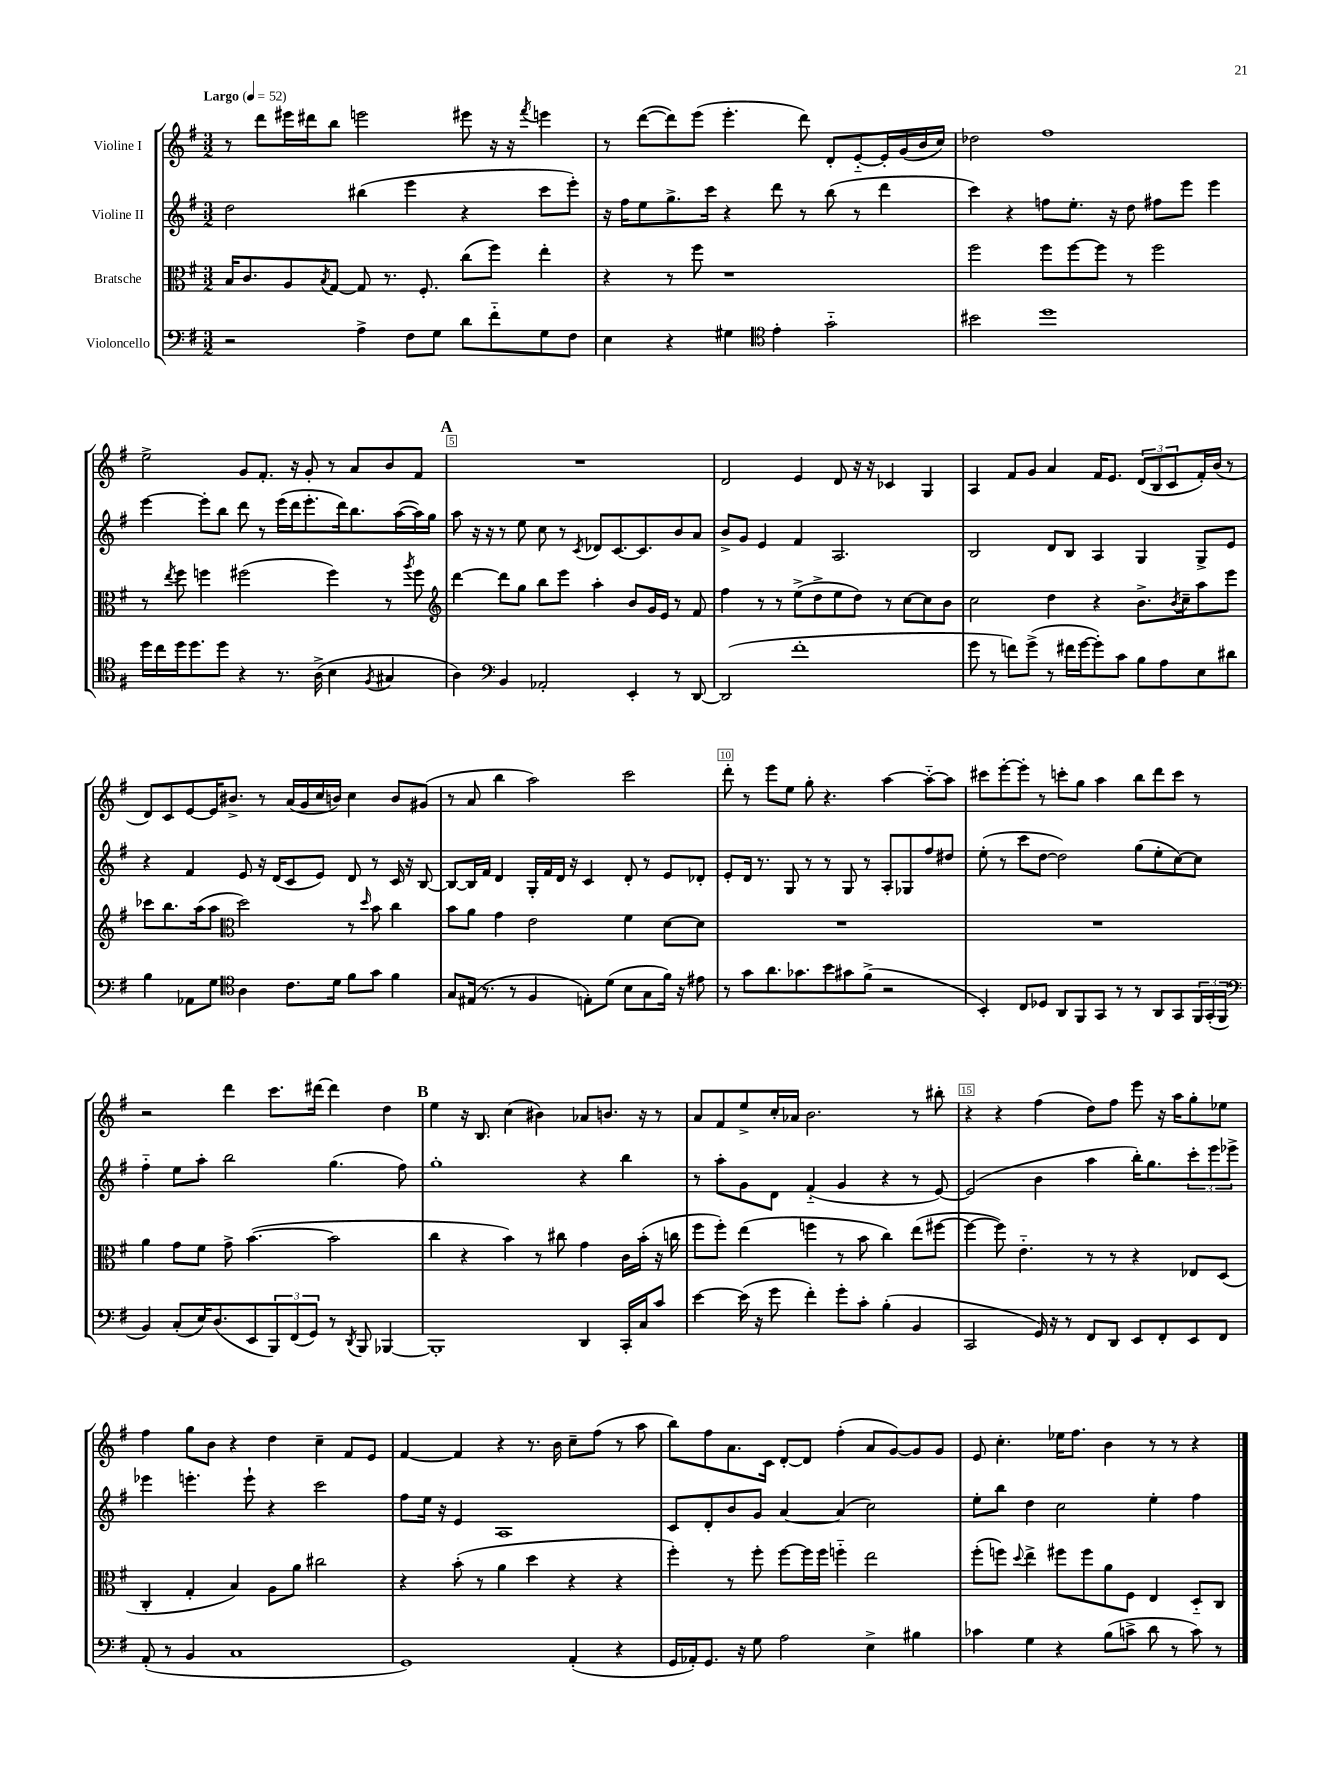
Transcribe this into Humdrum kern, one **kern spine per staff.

**kern	**kern	**kern	**kern
*staff4	*staff3	*staff2	*staff1
*clefF4	*clefC3	*clefG2	*clefG2
*k[f#]	*k[f#]	*k[f#]	*k[f#]
*M3/2	*M3/2	*M3/2	*M3/2
*MM52	*MM52	*MM52	*MM52
2r	16B/LK	2dd\	8r
.	8.c/	.	.
.	.	.	8ddd\L
.	8A/	.	16eee#\L
.	.	.	16ddd#\J
.	8qB/	.	.
.	[8G/J	.	8bb\J
4A^\	8G/]	(4bb#\	2eee\
.	8.r	.	.
8F#\L	.	4eee\	.
.	8.F#'/	.	.
8G\J	.	.	.
8d\L	(8cc\L	4r	8eee#\
8f#'~\	8ff#\J)	.	16r
.	.	.	16r
.	.	.	8qfff#/
8G\	4ee'\	8ccc\L	4eee\
8F#\J	.	8eee'\J)	.
=	=	=	=
4E\	4r	16r	8r
.	.	16ff#\LK	.
.	.	8ee\	([8ddd\L
4r	8r	8.gg^\	8ddd\])
.	8ff#\	.	(8eee\J
.	.	16ccc\Jk	.
4G#\	1r	4r	4.eee'\
*clefC4	*	*	*
4e'\	.	8ddd\	.
.	.	8r	8ddd\)
2g'~\	.	(8bb\	8d'/L
.	.	8r	[8e'~/
.	.	4ddd\	16e'/]L
.	.	.	(16g/
.	.	.	16b/
.	.	.	16cc/JJ)
=	=	=	=
2b#\	2ff#\	4ccc\)	2dd-\
.	.	4r	.
1dd	8ff#\L	8ff\L	1ff#
.	[8ff#\	8.ee'\J	.
.	8ff#\]J	.	.
.	.	16r	.
.	8r	8dd\	.
.	2ff#\	8ff#\L	.
.	.	8eee\J	.
.	.	4eee\	.
=	=	=	=
16dd\LL	8r	[4eee\	2ee^\
16cc\	.	.	.
.	8qee/	.	.
16dd\J	8ff#\	.	.
8.dd\	.	.	.
.	4ff\	8eee'\]L	.
8dd\J	.	8bb\J	.
4r	(2ff#\	8ddd\	8g/L
.	.	8r	8.f#'/J
8.r	.	(16eee\LL	.
.	.	16ddd\J	16r
.	.	8.eee'\	8g'/
(16A^\	.	.	.
4B\	4ff#\)	.	8r
.	.	16ddd\k)	.
.	.	8.bb\	8a/L
8qF#/	.	.	.
4G#/	8r	.	8b/
.	.	([16aa\L	.
.	8qaa/	.	.
.	8ff#\	16aa\])	8f#/J
.	.	16gg\JJ	.
=	=	=	=
*	*clefG2	*	*
4A\)	[4ddd\	8aa\	1.r
.	.	16r	.
.	.	16r	.
*clefF4	*	*	*
4BB/	8ddd\]L	8r	.
.	8gg\J	8ee\	.
2AA-'/	8bb\L	8cc\	.
.	8eee\J	8r	.
.	.	8qc/	.
.	4aa'\	8d-/L	.
.	.	[8.c/	.
4EE'/	8b/L	.	.
.	.	8.c/]	.
.	16g/L	.	.
.	16e/JJ	.	.
8r	8r	8b/	.
[8DD/	8f#/	8a/J	.
=	=	=	=
(2DD/]	4ff#\	8b^/L	2d/
.	.	8g/J	.
.	8r	4e/	.
.	8r	.	.
1f#'	(8ee^\L	4f#/	4e/
.	8dd^\	.	.
.	8ee\	2.A/	8d/
.	8dd\J)	.	16r
.	.	.	16r
.	8r	.	4c-/
.	[8cc\L	.	.
.	8cc\]	.	4G/
.	8b\J	.	.
=	=	=	=
8g\	2cc\	2B/	4A/
8r	.	.	.
8f\L)	.	.	8f#/L
(8g^\J	.	.	8g/J
8r	4dd\	8d/L	4a/
16f#\LL	.	8B/J	.
[16g\J	.	.	.
8g'\])	4r	4A/	16f#/LK
.	.	.	8.e/J
8c\J	.	.	.
8B\L	8.b^\L	4G/	(12d/L
.	.	.	12B/
8A\	.	.	.
.	.	.	12c/
.	8qb/	.	.
.	16cc~\k	.	.
8E\	8aa\	8G^/L	16f#'/L)
.	.	.	(16b/JJ
8d#\J	8eee\J	8e/J	8r
=	=	=	=
4B\	8ccc-\L	4r	8d/L)
.	8.bb\	.	8c/
8AA-\L	.	4f#/	[8e/
.	(16aa\k	.	.
8G\J	8aa\J	.	16e/]K
.	.	.	8.b#^/J
*clefC4	*clefC3	*	*
4A\	2dd\)	8e/	.
.	.	16r	8r
.	.	(16d/LK	.
8.c\L	.	8c/	(16a/LL
.	.	.	16g/
.	.	8e/J)	16cc/
16d\Jk	.	.	16b/JJ)
8f#\L	8r	8d/	4cc\
.	16qqdd/	.	.
8g\J	8b\	8r	.
4f#\	4cc\	16c/	8b/L
.	.	16r	.
.	.	[8B/	(8g#/J
=	=	=	=
8G/L	8b\L	8B/_L	8r
(16E#/Jk	8a\J	16B/]L	8a/
8.r	.	16f#/JJ	.
.	4g\	4d/	4bb\
8r	.	.	.
4F#/	2e\	16G'/LL	2aa\)
.	.	16f#/	.
.	.	16d/JJ	.
.	.	16r	.
8E'\L)	.	4c/	.
(8d\J	.	.	.
8B\L	4f#\	8d'/	2ccc\
8G\	.	8r	.
16f#\Jk)	[8d\L	8e/L	.
16r	.	.	.
8e#\	8d\]J	8d-'/J	.
=	=	=	=
8r	1.r	8e'/L	8ddd'\
8g\L	.	16d/Jk	8r
.	.	8.r	.
8.a\	.	.	8eee\L
.	.	8G/	8ee\J
8.g-\	.	.	.
.	.	8r	8gg'\
8b\	.	8r	4.r
8g#\	.	8G/	.
(8f#^\J	.	8r	.
2r	.	8A'/L	[4aa\
.	.	8G-/	.
.	.	8ff#/	8aa'~\_L
.	.	8dd#/J	8aa\]J
=	=	=	=
4BB'/)	1.r	(8ee'\	8ccc#\L
.	.	8r	[8eee'\
8C/L	.	8ccc\L	8eee'\]J
8D-/J	.	[8dd\J	8r
8AA/L	.	2dd\])	8ccc'\L
8FF#/	.	.	8gg\J
8GG/J	.	.	4aa\
8r	.	.	.
8r	.	(8gg\L	8bb\L
8AA/L	.	8ee'\	8ddd\
8GG/	.	[8cc\)	8ccc\J
24FF#/L	.	8cc\]J	8r
(24GG'/	.	.	.
24FF#/JJ	.	.	.
=	=	=	=
*clefF4	*	*	*
4BB/)	4a\	4ff#'~\	2r
(8C'/L	8g\L	8ee\L	.
16E/K)	8f#\J	8aa'\J	.
(8.D/	.	.	.
.	8g^\	2bb\	4ddd\
8EE/	([4.b\	.	.
12BBB/)	.	.	8.ccc\L
(12FF#/	.	.	.
12GG/J)	.	.	.
.	.	.	[16ddd#\Jk
8r	2b\]	(4.gg\	4ddd#\]
8qDD/	.	.	.
8BBB/	.	.	.
[4BBB-/	.	.	4dd\
.	.	8ff#\)	.
=	=	=	=
1BBB-']	4cc\	1gg'	4ee\
.	4r	.	16r
.	.	.	8.B/
.	4b\)	.	(4cc\
.	8r	.	4b#\)
.	8cc#\	.	.
4DD/	4g\	4r	8a-/L
.	.	.	8.b/J
16CC'/LL	16c\LL	4bb\	.
16C/J	(16b'\JJ	.	16r
8c/J	16r	.	8r
.	16cc\	.	.
=	=	=	=
[4e\	8ff#\L	8r	8a/L
.	8ff#'\J)	8aa'\L	8f#/
(16e\]	(4ee\	8g\	8ee^/
16r	.	.	.
8g\	.	8d\J	16cc'/L
.	.	.	16a-/JJ
4f#'\)	4ff\	(4f#'~/	2.b\
8g'\L	8r	4g/	.
8c'\J	8b\	.	.
(4B'\	4cc\)	4r	.
4BB/	(8ee\L	8r	8r
.	[8ff#\J	[8e/)	8bb#'\
=	=	=	=
2CC/	4ff#\_	(2e/]	4r
.	8ff#\])	.	4r
.	4.e'~\	.	.
16GG/)	.	4b\	(4ff#\
16r	.	.	.
8r	.	.	.
8FF#/L	8r	4aa\	8dd\L)
8DD/J	8r	.	8ff#\J
8EE/L	4r	16bb'\LK)	8eee\
.	.	8.gg\	.
8FF#'/	.	.	16r
.	.	.	16aa\LK
8EE/	8E-/L	12ccc'\	8gg'\
.	.	12eee\	.
8FF#/J	(8D/J	.	8ee-\J
.	.	12eee-^\J	.
=	=	=	=
(8AA'/	4C'/	4eee-\	4ff#\
8r	.	.	.
4BB/	4G'/	4.eee'\	8gg\L
.	.	.	8b\J
1C	4B/)	.	4r
.	.	8eee`\	.
.	8A\L	4r	4dd\
.	8a\J	.	.
.	2cc#\	2ccc\	4cc~\
.	.	.	8f#/L
.	.	.	8e/J
=	=	=	=
1GG)	4r	8ff#\L	[4f#/
.	.	16ee\Jk	.
.	.	16r	.
.	(8b'\	4e/	4f#/]
.	8r	.	.
.	4a\	1A	4r
.	4dd\	.	8.r
.	.	.	16b\
(4AA'/	4r	.	8cc~\L
.	.	.	(8ff#\J
4r	4r	.	8r
.	.	.	8aa\
=	=	=	=
16GG/LL	4ff#'\)	8c/L	8bb\L)
16AA-'/J)	.	.	.
8.GG/J	.	8d'/	8ff#\
.	8r	8b/	8.a\
16r	.	.	.
8G\	8ff#'\	8g/J	.
.	.	.	16c\Jk
2A\	[8ff#\L	[4a/	[8d'/L
.	16ff#\]L	.	8d/]J
.	16ff#\JJ	.	.
.	4ff'~\	(4a/]	(4ff#'\
4E^\	2ee\	2cc\)	8a/L
.	.	.	[8g/)
4B#\	.	.	8g/]
.	.	.	8g/J
=	=	=	=
4c-\	(8ff#'\L	8ee'\L	8e/
.	8ff\J)	8bb\J	4.cc'\
.	8qqdd/	.	.
4G\	4ee^\	4dd\	.
4r	8ff#\L	2cc\	16ee-\LK
.	.	.	8.ff#\J
.	8ff#\	.	.
(8B\L	8a\	.	4b\
8c^\J	8F#\J	.	.
8d\	4E/	4ee'\	8r
8r	.	.	8r
8c\)	8D'~/L	4ff#\	4r
8r	8C/J	.	.
==	==	==	==
*-	*-	*-	*-
